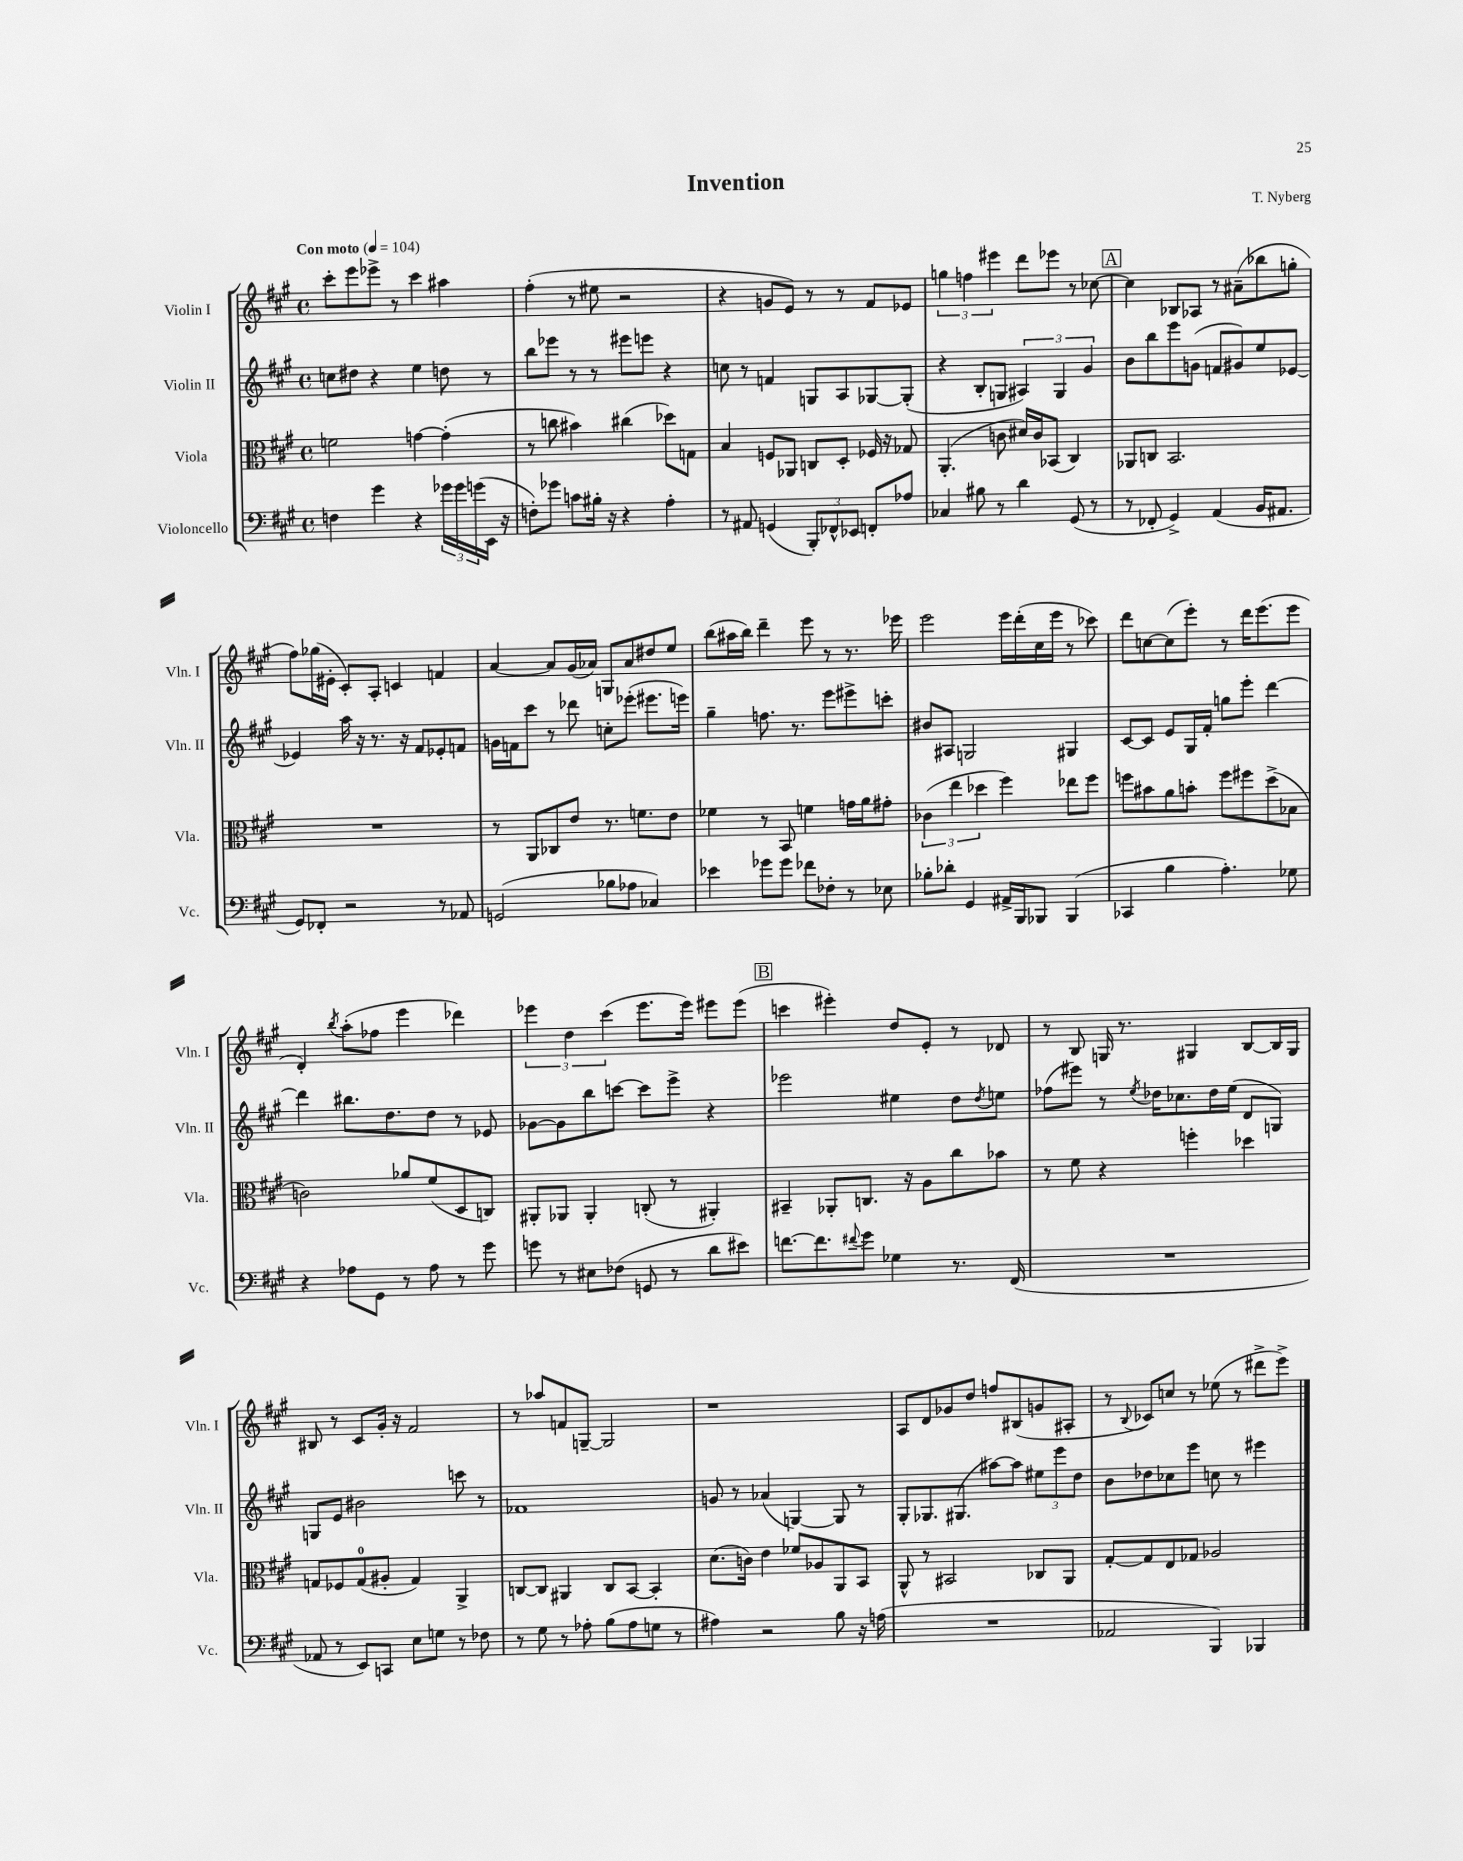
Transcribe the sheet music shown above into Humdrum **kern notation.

**kern	**kern	**kern	**kern
*staff4	*staff3	*staff2	*staff1
*clefF4	*clefC3	*clefG2	*clefG2
*k[f#c#g#]	*k[f#c#g#]	*k[f#c#g#]	*k[f#c#g#]
*M4/4	*M4/4	*M4/4	*M4/4
*met(c)	*met(c)	*met(c)	*met(c)
*MM104	*MM104	*MM104	*MM104
4F\	2f\	8cc\L	8ccc#'\L
.	.	8dd#\J	8eee\
4g#\	.	4r	8eee-^\J
.	.	.	8r
4r	[4g\	4ee\	4ccc#\
24g-\LL	(4g'\]	8dd\	4aa#\
24g-\	.	.	.
(24g\	.	.	.
16EE\JJ	.	8r	.
16r	.	.	.
=	=	=	=
8F'\L)	8r	8bb\L	(4ff#'\
8g-\J	8cc\	8eee-\J	.
8c\L	4b#\)	8r	8r
16B#'\Jk	.	8r	8ee#\
16r	.	.	.
4r	(4cc#\	8eee#\L	2r
.	.	8eee\J	.
4A'\	8dd-\L)	4r	.
.	8G\J	.	.
=	=	=	=
8r	4B/	8cc\	4r
8AA#/	.	8r	.
(4GG/	8F/L	4f/	8g/L
.	8AA-/J	.	8e/J)
12BBB'/L)	8C/L	8G/L	8r
12FF-^^/	.	.	.
.	8D'/J	8A/	8r
12EE-/J	.	.	.
8FF'/L	16F-/	[8G-/	8f#/L
.	16r	.	.
8A-/J	8G-/	(8G-'/]J	8e-/J
=	=	=	=
4C-/	(4.AA'/	4r	6gg\
.	.	.	6ff\
8B#\	.	8B'/L	.
.	.	.	6eee#\
8r	8c\	8G/J	.
4d\	16d#/LL)	6A#/)	8ddd\L
.	16c/J	.	.
.	(8BB-/J	.	8eee-\J
.	.	6G/	.
(8GG#/	4C#/)	.	8r
.	.	6g#/	.
8r	.	.	[8cc-\
=	=	=	=
8r	8AA-/L	8b\L	4cc-\]
8FF-'/	8C/J	8bb\	.
4GG#^/)	2.BB/	8eee\	8B-/L
.	.	(8g\J	8A-/J
(4AA/	.	8f/L	8r
.	.	8g#/)	(8a#~\L
16BB/LK	.	8ee/	8bb-\
8.AA#/J	.	.	.
.	.	[8e-/J	8gg'\J
=	=	=	=
8GG#/L)	1r	4e-/]	8ff#\L)
8FF-'/J	.	.	(16gg-\L
.	.	.	16e#'\JJ
2r	.	16aa\	8c#'/L)
.	.	16r	.
.	.	8.r	8A'/J
.	.	.	4c/
.	.	16r	.
.	.	8f#/L	.
8r	.	8e-'/	4f/
8AA-/	.	8f/J	.
=	=	=	=
(2GG/	8r	16g\LL	[4a/
.	.	16f\J	.
.	8AA/L	8ccc#\J	.
.	8C-/	8r	8a/]L
.	8e/J	8ddd-\	(16g#/L
.	.	.	16a-/JJ)
8B-\L	8.r	8cc'\L	8G/L
8A-\J	.	(8eee-'\J	8a-/
.	8.f\L	.	.
4C-/)	.	8.eee#\L	8dd#/
.	8e\J	.	8ee/J
.	.	16eee\Jk)	.
=	=	=	=
4e-\	4f-\	4gg#~\	(8bb\L
.	.	.	16aa#\L
.	.	.	16bb\JJ)
8g-\L	8r	8.ff\	4ddd~\
8g-\J	8BB/	.	.
.	.	8.r	.
8f-\L	4f\	.	8eee\
8F-'\J	.	8eee\L	8r
8r	16g\LL	8eee#^\	8.r
.	16a\J	.	.
8E-\	8g#'\J	8ccc'\J	.
.	.	.	16eee-\
=	=	=	=
8B-'\L	(6c-\	8b#/L	2eee\
8d-'\J	.	8A#/J	.
.	6ee\	.	.
4GG#/	.	2G/	.
.	6dd-\	.	.
16AA#^/LL	4ff#\)	.	16eee\LL
16BBB/J	.	.	(16ddd'\
8BBB-/J	.	.	16cc#\
.	.	.	16eee\JJ
(4BBB-/	8ee-\L	4G#/	8r
.	8ff#\J	.	8ccc-\)
=	=	=	=
4CC-/	8ff\L	[8c#/L	8ddd\L
.	8b#\	8c#/]J	[8cc\
4B\	8a\	8e/L	(8cc\]
.	8b'\J	16G#/L	8eee'\J)
.	.	16f#'/JJ	.
4.A'\)	8ff\L	8gg\L	8r
.	8ff#\	8eee'\J	16ddd\LK
.	.	.	(8.eee\
.	(8dd^\	[4ddd\	.
8G-\	8B-\J	.	8eee\J
=	=	=	=
4r	2c\)	4ddd\]	4d'/)
.	.	.	8qbb/
8A-\L	.	8.bb#\L	(8aa'\L
8GG#\J	.	.	8ff-\J
.	.	8.dd\	.
8r	8a-/L	.	4eee\
8A-\	(8f#/	8dd\J	.
8r	8D/	8r	4ddd-\)
8g#\	8C/J)	8e-/	.
=	=	=	=
8g\	8AA#'/L	[8g-\L	6eee-\
8r	8AA-/J	8g-\]	.
.	.	.	6dd\
8E#\L	4AA-'/	8bb\	.
.	.	.	(6ccc#\
(8F-\J	.	[8ccc\J	.
8GG/	(8C'/	8ccc\]L	8.eee-\L
8r	8r	8eee^\J	.
.	.	.	16eee-\Jk)
8d\L	4AA#'/)	4r	8eee#\L
8e#\J)	.	.	(8eee#\J
=	=	=	=
[8.f\L	4BB#~/	2eee-\	4ccc\
8.f\]	.	.	.
.	8AA-'/L	.	4eee#'\)
8qqf#/	.	.	.
8g#\J	8.C/J	.	.
4G-\	.	4ee#\	8dd/L
.	16r	.	.
.	8A\L	.	8e'/J
8.r	8cc#\	8dd\L	8r
.	.	8qdd/	.
.	8b-\J	8ee\J	8d-/
(16FF#/	.	.	.
=	=	=	=
1r	8r	(8ff-\L	8r
.	8f#\	8eee#\J)	8B/
.	4r	8r	16G/
.	.	.	8.r
.	.	8qee/	.
.	.	16dd-\LK	.
.	.	8.cc-\	.
.	4ff'\	.	4G#/
.	.	16dd-\L	.
.	.	(16ee\JJ	.
.	4dd-\	8d/L	[8B/L
.	.	8G/J)	16B/]L
.	.	.	16G#/JJ
=	=	=	=
8AA-/	8G/L	8G/L	8B#/
8r	8F-/	8e/J	8r
8EE/L)	(8G/	2b#\	8c#/L
8CC/J	8A#'/J	.	16g#'/Jk
.	.	.	16r
8E\L	4G/)	.	2f#/
8G\J	.	.	.
8r	4AA^/	8ccc\	.
8F-\	.	8r	.
=	=	=	=
8r	[8C/L	1f-	8r
8G#\	8C/]J	.	8aa-/L
8r	4AA#/	.	8f/
8A-'\	.	.	[8G~/J
(8B\L	8C/L	.	2G/]
8A-\	[8BB/J	.	.
8G\J	4BB'/]	.	.
8r	.	.	.
=	=	=	=
4A#\)	(8.d\L	8g/	1r
.	.	8r	.
.	16c\Jk)	.	.
2r	4e\	(4a-/	.
.	8f-/L	[4G/)	.
.	8A-/	.	.
8B\	8AA/	8G/]	.
16r	8BB/J	8r	.
(16A\	.	.	.
=	=	=	=
1r	8AA^^/	8G#'/L	8A/L
.	8r	8.G-/	8d/
.	2BB#/	.	8g-/
.	.	(8.G#/J	.
.	.	.	8dd/J
.	.	[8aa#\L)	8ff/L
.	.	8aa#\]J	(8B#/
.	8C-/L	12ee#\L	8g/
.	.	12eee\	.
.	8AA/J	.	8A#'/J
.	.	12dd\J	.
=	=	=	=
2AA-/	[8G#'/L	8b\L	8r
.	.	.	8qqB/
.	8G#/]	8dd-\	8c-/L)
.	8E/	8cc-\	8cc/J
.	8G-/J	8eee\J	8r
4BBB/)	2A-/	8cc\	(8ee-\
.	.	8r	8r
4BBB-/	.	4eee#\	8ddd#^\L
.	.	.	8eee^\J)
==	==	==	==
*-	*-	*-	*-
